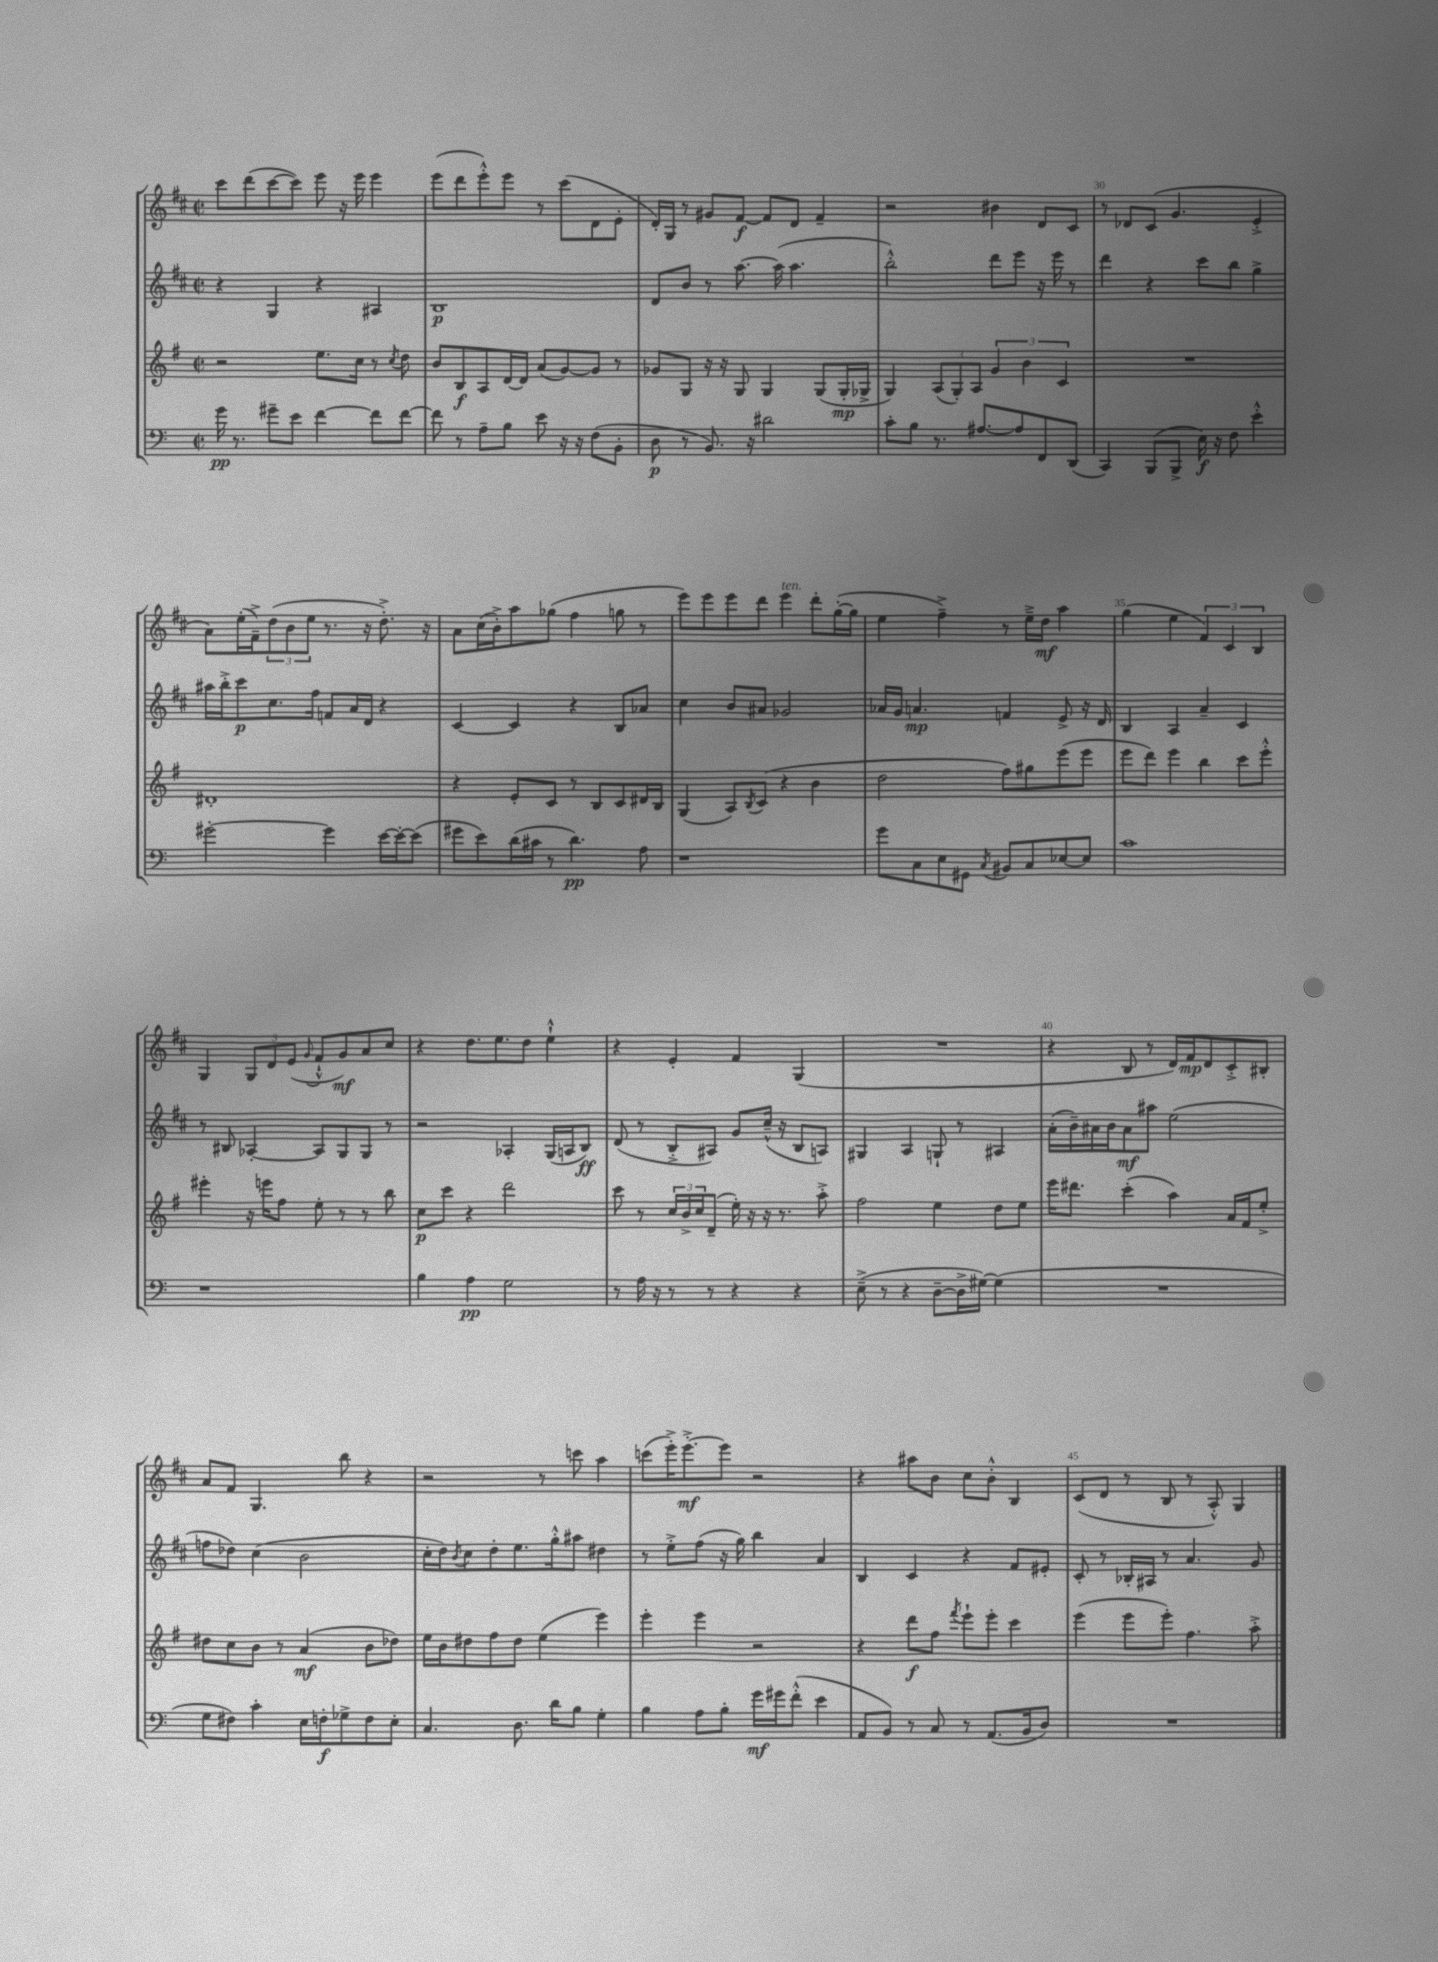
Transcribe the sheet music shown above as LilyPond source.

<<
\new StaffGroup <<
\new Staff = "s0" {
    \clef treble \key d \major \defaultTimeSignature \time 2/2
    cis'''8 d'''8( cis'''8~ cis'''8) e'''8 r16 e'''16 e'''4 |
    e'''8( d'''8 e'''8-.-^) e'''8 r8 cis'''8( d'8 e'8-. |
    d'16-.) g16 r8 gis'8 fis'8~\f fis'8 d'8 fis'4-- |
    r2 bis'4 d'8 cis'8 |
    r8 des'8 cis'8( g'4. e'4-.-> |
    a'8) e''16-.( fis'16--->) \tuplet 3/2 { d''8( b'8 e''8 } r8. r16 d''8.-.->) r16 |
    a'8 cis''16( b'16-.->) a''8 ges''8( fis''4 g''8 r8 |
    e'''8) e'''8 e'''8 d'''8 e'''4^\markup { \italic "ten." } d'''8-. g''16~-.( g''16 |
    e''4 fis''4--->) r8 e''16---> d''16\mf a''4 |
    g''4( e''4 \tuplet 3/2 { fis'4) cis'4 b4 } |
    g4 \tuplet 3/2 { g8 d'8 e'8( } \appoggiatura { g'8 } fis'8-!-^ g'8\mf) a'8 cis''8 |
    r4 d''8. e''8. d''8 e''4-!-^ |
    r4 e'4-. fis'4 g4( |
    R1 |
    r4 b8 r8 d'16) fis'16\mp d'8 cis'8-.-> bis8-. |
    a'8 fis'8 g4. b''8 r4 |
    r2 r8 c'''8 a''4 |
    c'''8( e'''16-.->) e'''8.~-.->\mf e'''8 r2 |
    r4 ais''8 b'8 cis''8 b'8-.-^ b4 |
    cis'8( d'8 r8 b8 r8 a8-.-^) g4 \bar "|." |
}
\new Staff = "s1" {
    \clef treble \key d \major \defaultTimeSignature \time 2/2
    r4 g4 r4 ais4 |
    b1\p |
    d'8 b'8 r8 a''8.~ a''16( a''4. |
    b''2-.-^) d'''8 e'''8 r16 e'''16 r8 |
    d'''4 r4 cis'''8 b''8 g''4-> |
    ais''16 b''16-.-> cis'''8\p cis''8. fis''16 f'8 a'16 d'16 r4 |
    cis'4~ cis'4 r4 b8 aes'8 |
    cis''4 b'8 ais'8 ges'2 |
    aes'16 g'16 a'4.\mp f'4 e'8-> r16 d'16 |
    b4 a4 a'4-- cis'4 |
    r8 bis8 aes4~-. aes8 g8 g8 r8 |
    r2 aes4-. g16( a16 b8\ff) |
    d'8( r8 b8-.-> ais8) g'8 cis''16---^( r16 b8 a8) |
    gis4 a4 g8-! r8 ais4 |
    a'16-.( b'16--) ais'16 b'16 ais'8\mf ais''8 e''2( |
    f''8 des''8) cis''4( b'2 |
    cis''16-. d''16) \acciaccatura { b'8 } cis''8 d''8-. e''8. g''16-.-^ ais''8 dis''4 |
    r8 e''8-.-> fis''8( r16 g''16) b''4 a'4 |
    b4 cis'4 r4 fis'8 eis'8-. |
    cis'8-. r8 bes16-. ais16 r8 a'4. g'8 \bar "|." |
}
\new Staff = "s2" {
    \clef treble \key g \major \defaultTimeSignature \time 2/2
    r2 e''8. c''16 r8 \acciaccatura { c''8 } d''8 |
    b'8 b8\f a8 d'16~ d'16 a'8( g'8~) g'8 r8 |
    ges'8 g8 r16 r16 g8 g4 g8( g16-.\mp ges16-> |
    g4) \tuplet 3/2 { a8( g8-.) a8 } \tuplet 3/2 { g'4 b'4 c'4 } |
    R1 |
    dis'1-. |
    r4 e'8-. c'8 r8 b8 c'8 dis'16 b16 |
    g4( a8) \acciaccatura { b8 } c'8( r4 b'4 |
    d''2 fis''8) gis''8 e'''8( e'''8 |
    e'''8 d'''8) e'''4 b''4 c'''8 e'''8-.-^ |
    eis'''4-. r16 e'''16 fis''8 e''8-. r8 r8 b''8 |
    c''8\p c'''8 r4 d'''2 |
    c'''8 r8 \tuplet 3/2 { c''16 b'16-> c''16 } d'8--( e''16-.) r16 r16 r8. a''8-.-> |
    fis''2 e''4 d''8 e''8 |
    e'''16 dis'''8. c'''4-.( a''4) a'16 fis'16 e''8-.-> |
    dis''8 c''8 b'8 r8 a'4\mf( b'8 des''8) |
    e''16 b'16 dis''8 fis''8 dis''8 e''4( e'''4) |
    e'''4-. e'''4 r2 |
    r4 d'''8\f fis''8 \acciaccatura { fis'''8 } e'''8-! e'''8-. c'''4 |
    e'''4( e'''8 e'''8-.) fis''4. a''8-.-> \bar "|." |
}
\new Staff = "s3" {
    \clef bass \key c \major \defaultTimeSignature \time 2/2
    g'16\pp r8. gis'8-- e'8 f'4~ f'8 f'8~ |
    f'8 r8 a8-- b8 e'8 r16 r16 f8( b,8-. |
    d8\p r8 b,8.) r16 dis'2 |
    c'8-. b8 r8. ais8.~ ais8 f,8 d,8( |
    c,4) b,,8( b,,8-> e16\f) r16 f8 e'4-.-^ |
    gis'2~-. gis'4 e'16~ e'16~-. e'8( |
    gis'8 e'8) d'16( cis'16 r8 d'4.\pp) a8 |
    r1 |
    g'8 c8 e8 gis,8 \acciaccatura { c8 } bis,8 c8 ees8~ ees8 |
    c'1 |
    r1 |
    b4 a4\pp g2 |
    r8 a16 r16 r8 r8 r4 r4 |
    e8--->( r8 r4 d8~-- d16-> gis16~) gis4( |
    R1 |
    g8 fis8) c'4-. e16 f16-.\f ges8-> f8 e8-. |
    c4. d8. d'16 b8 g4-. |
    b4 a8 b8-. g'16\mf gis'16 f'8-.-^( e'4 |
    a,8 b,8) r8 c8 r8 a,8.( b,16 d8) |
    R1 \bar "|." |
}
>>
>>
\layout { \context { \Score currentBarNumber = #26 \override BarNumber.break-visibility = ##(#f #t #t) barNumberVisibility = #(every-nth-bar-number-visible 5) } }
